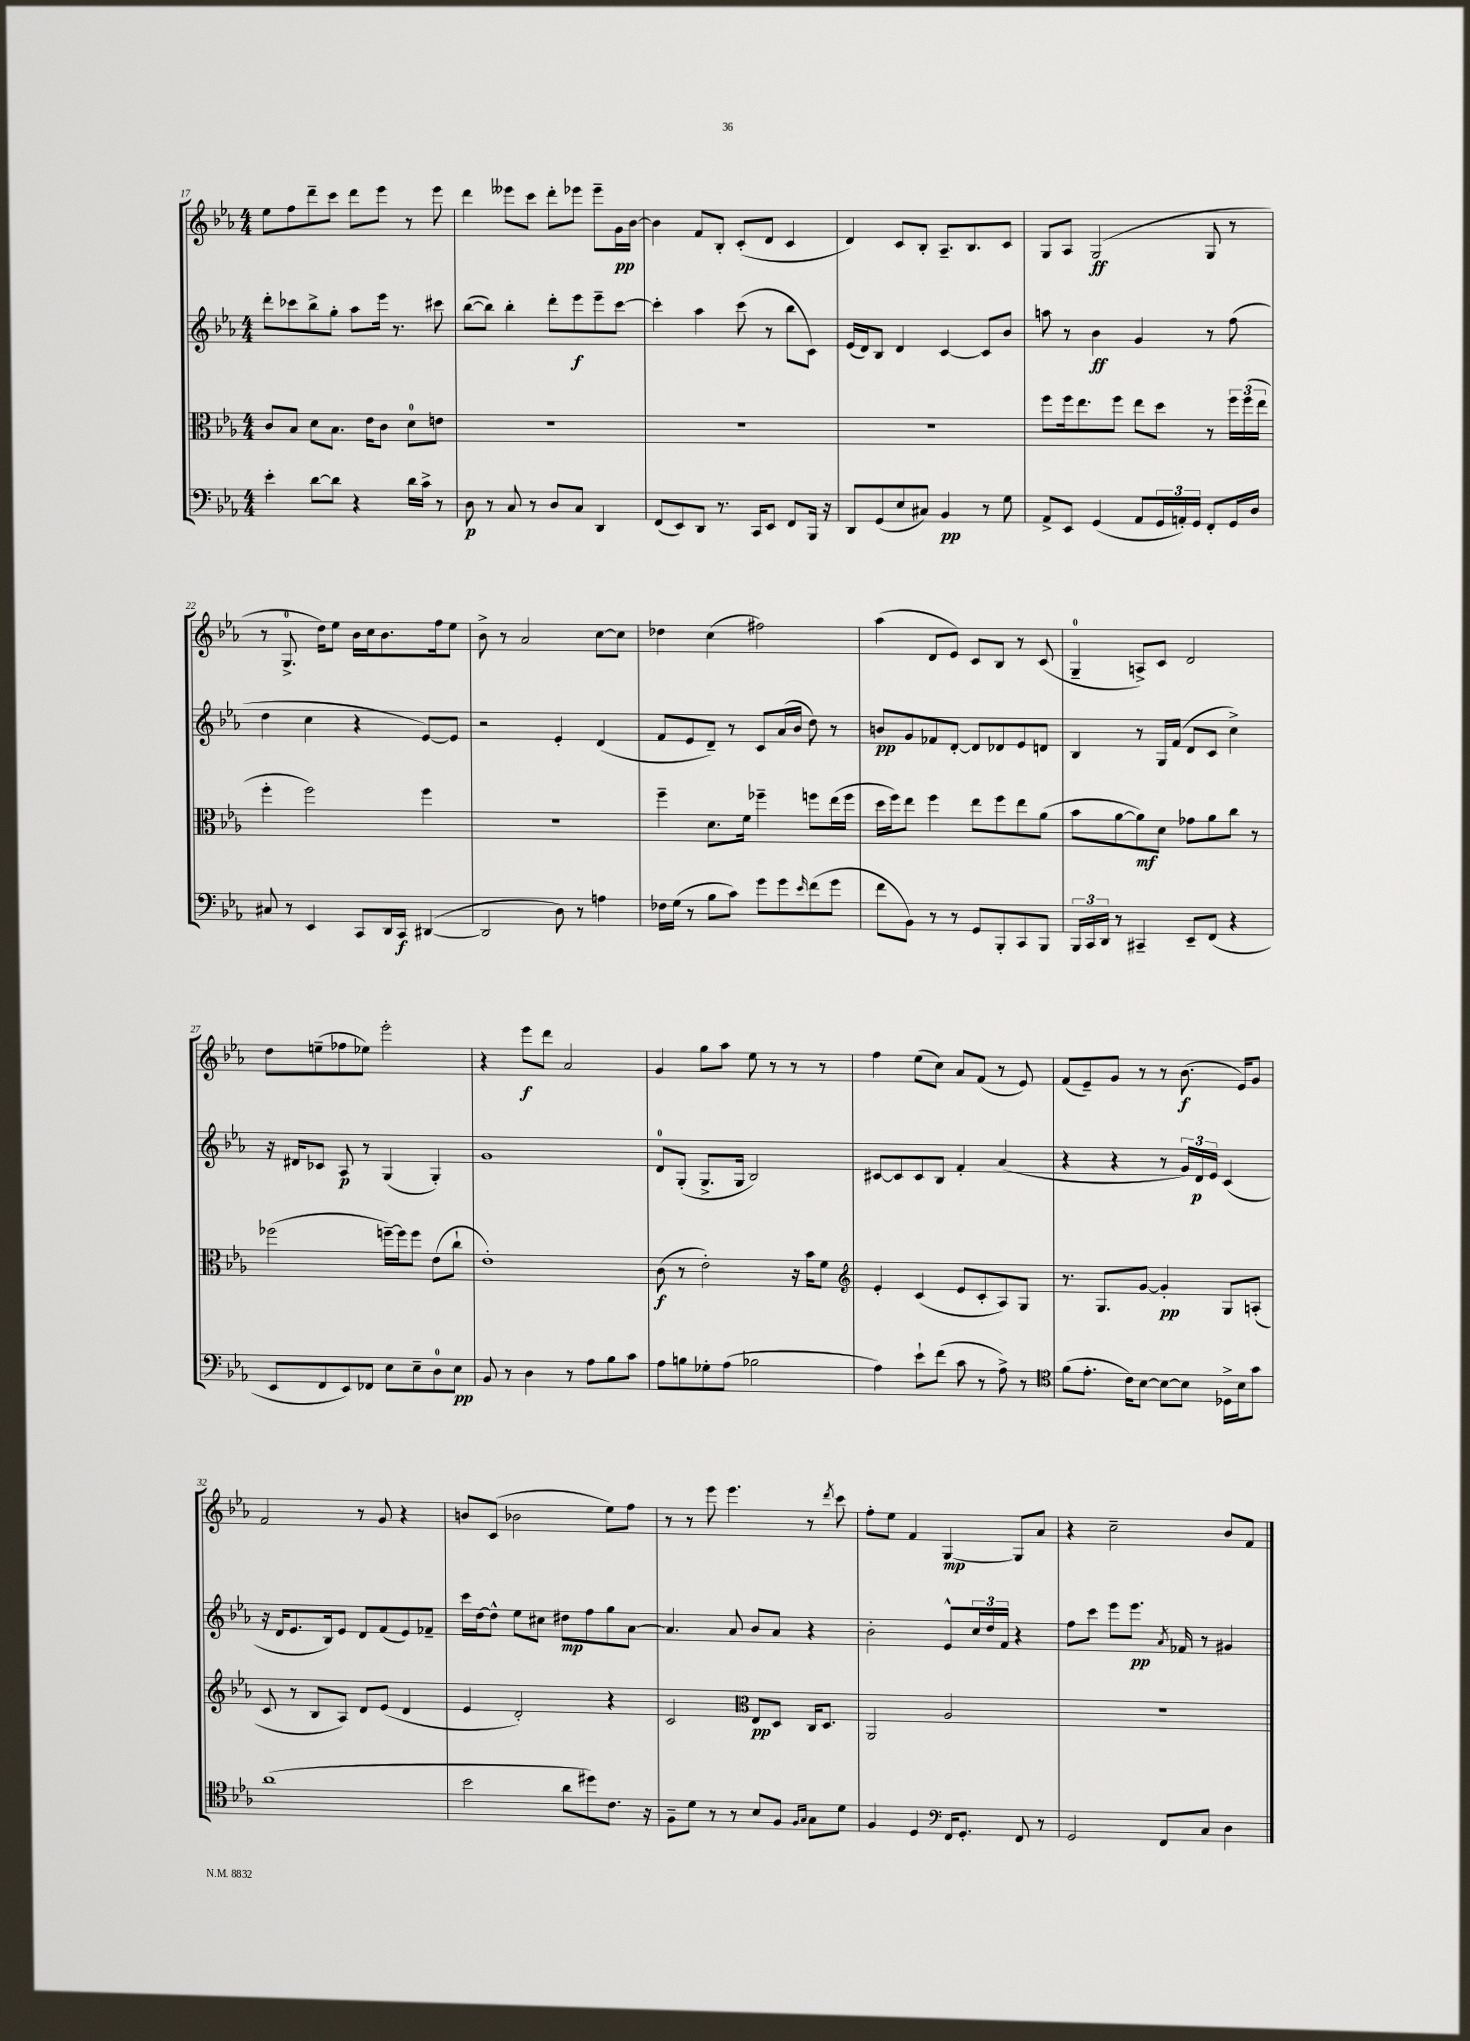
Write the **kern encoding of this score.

**kern	**dynam	**kern	**dynam	**kern	**dynam	**kern	**dynam
*part4	*part4	*part3	*part3	*part2	*part2	*part1	*part1
*staff4	*staff4	*staff3	*staff3	*staff2	*staff2	*staff1	*staff1
*clefF4	*	*clefC3	*	*clefG2	*	*clefG2	*
*k[b-e-a-]	*	*k[b-e-a-]	*	*k[b-e-a-]	*	*k[b-e-a-]	*
*M4/4	*	*M4/4	*	*M4/4	*	*M4/4	*
=17	=17	=17	=17	=17	=17	=17	=17
4e-'\	.	8c/L	.	8ddd'\L	.	8ee-\L	.
.	.	8B-/J	.	8ccc-X\	.	8ff\	.
[8d\L	.	8d\L	.	8bb-^\	.	8ddd~\	.
8d\J]	.	8.B-\J	.	8gg'\J	.	8ccc\J	.
4r	.	.	.	8aa-\L	.	8ddd\L	.
.	.	16e-\KL	.	.	.	.	.
.	.	8c\J	.	16eee-\Jk	.	8eee-\J	.
.	.	.	.	8.r	.	.	.
16d\LL	.	8d\L	.	.	.	8r	.
16c^\JJ	.	.	.	.	.	.	.
8r	.	8en\J	.	8ccc#X\	.	8eee-\	.
=18	=18	=18	=18	=18	=18	=18	=18
8D\	p	1r	.	([8bb-\L	.	4ddd\	.
8r	.	.	.	8bb-\J])	.	.	.
8C/	.	.	.	4bb-'\	.	8eee--X\L	.
8r	.	.	.	.	.	8ccc\J	.
8D/L	.	.	.	8ddd'\L	.	8ddd'\L	.
8C/J	.	.	.	8eee-\	f	8eee-X\J	.
4DD/	.	.	.	8eee-~\	.	8eee-~\L	.
.	.	.	.	[8ccc\J	.	16g\L	pp
.	.	.	.	.	.	[16b-\JJ	.
=19	=19	=19	=19	=19	=19	=19	=19
(8FF/L	.	1r	.	4ccc'\]	.	4b-\]	.
8EE-/)	.	.	.	.	.	.	.
8DD/J	.	.	.	4aa-\	.	8f/L	.
8.r	.	.	.	.	.	8B-'/J	.
.	.	.	.	(8ccc\	.	(8c'/L	.
16CC/KL	.	.	.	.	.	.	.
8EE-/J	.	.	.	8r	.	8d/J	.
8FF/L	.	.	.	8bb-\L	.	4c/	.
16BBB-/Jk	.	.	.	8c\J)	.	.	.
16r	.	.	.	.	.	.	.
=20	=20	=20	=20	=20	=20	=20	=20
8DD/L	.	1r	.	(16e-/LL	.	4d/)	.
.	.	.	.	16d/J)	.	.	.
(8GG/	.	.	.	8B-/J	.	.	.
8E-/	.	.	.	4d/	.	8c/L	.
8C#X/J)	.	.	.	.	.	8B-'/J	.
4BB-/	pp	.	.	[4c/	.	8.A-~/L	.
.	.	.	.	.	.	8.B-/	.
8r	.	.	.	8c/L]	.	.	.
8G\	.	.	.	8b-/J	.	8c/J	.
=21	=21	=21	=21	=21	=21	=21	=21
8AA-^/L	.	8ff\L	.	8aan\	.	8G/L	.
8EE-/J	.	16ff\k	.	8r	.	8A-/J	.
.	.	8.ee-\	.	.	.	.	.
(4GG/	.	.	.	4b-\	ff	(2G/	ff
.	.	8ff\J	.	.	.	.	.
8AA-/L	.	8ee-\L	.	4g/	.	.	.
24GG/L	.	8dd\J	.	.	.	.	.
24AAn'/)	.	.	.	.	.	.	.
24GG/JJ	.	.	.	.	.	.	.
8FF'/L	.	8r	.	8r	.	8G/	.
16GG/L	.	24ff\LL	.	(8ff\	.	8r	.
.	.	(24ff\	.	.	.	.	.
16D/JJ	.	.	.	.	.	.	.
.	.	24ee-\JJ	.	.	.	.	.
!!LO:LB:g=z
=22	=22	=22	=22	=22	=22	=22	=22
8C#X/	.	4ff'\	.	4dd\	.	8r	.
8r	.	.	.	.	.	8.G^/	.
4EE-/	.	2ff\)	.	4cc\	.	.	.
.	.	.	.	.	.	16dd\KL)	.
.	.	.	.	.	.	8ee-\J	.
8CC/L	.	.	.	4r	.	16b-\LL	.
.	.	.	.	.	.	16cc\J	.
16DD/L	.	.	.	.	.	8.b-\	.
16CC/JJ	f	.	.	.	.	.	.
([4DD#X/	.	4ff\	.	[8e-/L)	.	.	.
.	.	.	.	.	.	16ff\k	.
.	.	.	.	8e-/J]	.	8ee-\J	.
=23	=23	=23	=23	=23	=23	=23	=23
2DD#/]	.	1r	.	2r	.	8b-^\	.
.	.	.	.	.	.	8r	.
.	.	.	.	.	.	2a-/	.
8D\)	.	.	.	4e-'/	.	.	.
8r	.	.	.	.	.	.	.
4An\	.	.	.	(4d/	.	[8cc\L	.
.	.	.	.	.	.	8cc\J]	.
=24	=24	=24	=24	=24	=24	=24	=24
16F-X\LL	.	4ff~\	.	8f/L	.	4dd-X\	.
(16G\JJ	.	.	.	.	.	.	.
8r	.	.	.	8e-/	.	.	.
8B-\L	.	8.d\L	.	8d~/J)	.	(4cc\	.
8c\J)	.	.	.	8r	.	.	.
.	.	16f\Jk	.	.	.	.	.
8g\L	.	4ff-X~\	.	8c/L	.	2ff#X\)	.
8g\	.	.	.	(16a-/L	.	.	.
.	.	.	.	16b-/JJ	.	.	.
16qqe-/	.	.	.	.	.	.	.
(8f\	.	8ffn\L	.	8dd\)	.	.	.
8g\J	.	(16ee-\L	.	8r	.	.	.
.	.	16ff\JJ	.	.	.	.	.
=25	=25	=25	=25	=25	=25	=25	=25
8f\L	.	16dd\LL	.	8bn/L	pp	(4aa-\	.
.	.	16ff\J)	.	.	.	.	.
8BB-\J)	.	8ee-\J	.	8g/	.	.	.
8r	.	4ff\	.	8f-X/	.	8d/L	.
8r	.	.	.	[8d'/J	.	8e-/J)	.
8GG/L	.	8ee-\L	.	8d/L]	.	8c/L	.
8BBB-'/	.	8ff\	.	8d-X/	.	8B-/J	.
8CC/	.	8ee-\	.	8e-/	.	8r	.
8BBB-/J	.	(8a-\J	.	8dn/J	.	(8c/	.
=26	=26	=26	=26	=26	=26	=26	=26
24BBB-/LL	.	8b-\L	.	4B-/	.	4G~/	.
24CC/	.	.	.	.	.	.	.
24DD/JJ	.	.	.	.	.	.	.
8r	.	[8a-\	.	.	.	.	.
4CC#X~/	.	8a-\])	mf	8r	.	8An^/L)	.
.	.	8d\J	.	16G/LL	.	8c/J	.
.	.	.	.	(16f/JJ	.	.	.
8EE-~/L	.	8g-X\L	.	8d/L	.	2d/	.
(8FF/J	.	8a-\	.	8c/J	.	.	.
4r	.	8cc\J	.	4cc^\)	.	.	.
.	.	8r	.	.	.	.	.
!!LO:LB:g=z
=27	=27	=27	=27	=27	=27	=27	=27
8EE-/L	.	(2ff-X\	.	16r	.	8dd\L	.
.	.	.	.	16d#X/KL	.	.	.
8FF/	.	.	.	8c-X/J	.	(8een~\	.
8EE-/)	.	.	.	8A-/	p	8ff-X\	.
8FF-X/J	.	.	.	8r	.	8ee-X\J)	.
8E-\L	.	[16ffn~\LL)	.	(4G/	.	2eee-'\	.
.	.	16ff\J]	.	.	.	.	.
8E-~\	.	8ff\J	.	.	.	.	.
8D\	.	(8e-\L	.	4G'/)	.	.	.
8E-\J	pp	8cc`\J	.	.	.	.	.
=28	=28	=28	=28	=28	=28	=28	=28
8BB-/	.	1e-')	.	1g	.	4r	.
8r	.	.	.	.	.	.	.
4D\	.	.	.	.	.	8eee-\L	f
.	.	.	.	.	.	8ddd\J	.
8r	.	.	.	.	.	2a-/	.
8A-\L	.	.	.	.	.	.	.
8B-\	.	.	.	.	.	.	.
8c\J	.	.	.	.	.	.	.
=29	=29	=29	=29	=29	=29	=29	=29
8A-\L	.	(8c\	f	8d/L	.	4g/	.
8Bn\	.	8r	.	(8G'/J	.	.	.
8G-X'\	.	2e-'\)	.	8.G^/L	.	8gg\L	.
(8A-\J	.	.	.	.	.	8aa-\J	.
.	.	.	.	16G/Jk	.	.	.
2B-X\	.	.	.	2B-/)	.	8ee-\	.
.	.	.	.	.	.	8r	.
.	.	16r	.	.	.	8r	.
.	.	16b-\KL	.	.	.	.	.
.	.	8f\J	.	.	.	8r	.
=30	=30	=30	=30	=30	=30	=30	=30
*	*	*clefG2	*	*	*	*	*
4A-\)	.	4e-'/	.	[8c#X/L	.	4ff\	.
.	.	.	.	8c#/]	.	.	.
8e-`\L	.	(4c/	.	8c#/	.	(8ee-\L	.
(8f\J	.	.	.	8B-/J	.	8cc\J)	.
8c\	.	8e-/L	.	4f'/	.	8a-/L	.
8r	.	8c'/	.	.	.	(8f/J	.
8A-^\)	.	8A-/)	.	(4a-/	.	8r	.
8r	.	8G/J	.	.	.	8e-/)	.
=31	=31	=31	=31	=31	=31	=31	=31
*clefC4	*	*	*	*	*	*	*
(8f\L	.	8.r	.	4r	.	(8f/L	.
8.e-'\J	.	.	.	.	.	8e-~/)	.
.	.	8.G/L	.	.	.	.	.
.	.	.	.	4r	.	8g/J	.
16c\KL)	.	.	.	.	.	.	.
[8B-\J	.	[8g/J	.	.	.	8r	.
8B-\L_	.	4g'/]	pp	8r	.	8r	.
8B-\J]	.	.	.	24g/LL)	.	(8.b-\	f
.	.	.	.	24d/	p	.	.
.	.	.	.	24e-/JJ	.	.	.
16D-X^\LL	.	8G/L	.	(4c/	.	.	.
16B-\J	.	.	.	.	.	16e-/KL)	.
8g\J	.	(8An'/J	.	.	.	8g/J	.
!!LO:LB:g=z
=32	=32	=32	=32	=32	=32	=32	=32
(1a-	.	8c/	.	16r	.	2f/	.
.	.	.	.	16d/KL	.	.	.
.	.	8r	.	8.e-/	.	.	.
.	.	8B-/L	.	.	.	.	.
.	.	.	.	16B-/k)	.	.	.
.	.	8A-/J)	.	8e-/J	.	.	.
.	.	8d/L	.	8d/L	.	8r	.
.	.	(8e-/J	.	(8f/	.	8g/	.
.	.	4d/	.	8e-/)	.	4r	.
.	.	.	.	8f-X~/J	.	.	.
=33	=33	=33	=33	=33	=33	=33	=33
2b-\	.	4e-/	.	16ccc\LL	.	8bn/L	.
.	.	.	.	[16dd\J	.	.	.
.	.	.	.	8dd^^\J]	.	(8c/J	.
.	.	2d'/)	.	8ee-\L	.	2b-X\	.
.	.	.	.	8cc#X\J	.	.	.
8a-\L	.	.	.	8dd#X\L	mp	.	.
8dd#X\)	.	.	.	8ff\	.	.	.
8.c\J	.	4r	.	8gg\	.	8ee-\L)	.
.	.	.	.	[8a-\J	.	8ff\J	.
16r	.	.	.	.	.	.	.
=34	=34	=34	=34	=34	=34	=34	=34
8F~\L	.	2c/	.	4.a-/]	.	8r	.
8d\J	.	.	.	.	.	8r	.
8r	.	.	.	.	.	8eee-\	.
8r	.	.	.	8a-/	.	4.eee-\	.
*	*	*clefC3	*	*	*	*	*
8B-/L	.	8E-/L	pp	8b-/L	.	.	.
8F/J	.	8D/J	.	8a-/J	.	.	.
16qqF/LL	.	.	.	.	.	.	.
16qqG/JJ	.	.	.	.	.	.	.
8G\L	.	16C/KL	.	4r	.	8r	.
.	.	8.D/J	.	.	.	.	.
.	.	.	.	.	.	8qddd/	.
8d\J	.	.	.	.	.	8ccc\	.
=35	=35	=35	=35	=35	=35	=35	=35
4F/	.	2AA-/	.	2b-'\	.	8ff'\L	.
.	.	.	.	.	.	8ee-\J	.
4D/	.	.	.	.	.	4f/	.
*clefF4	*	*	*	*	*	*	*
16FF/KL	.	2A-/	.	8e-^^/L	.	[4G/	mp
8.GG'/J	.	.	.	.	.	.	.
.	.	.	.	24cc/L	.	.	.
.	.	.	.	24dd/	.	.	.
.	.	.	.	24f/JJ	.	.	.
8FF/	.	.	.	4r	.	8G/L]	.
8r	.	.	.	.	.	8a-/J	.
=36	=36	=36	=36	=36	=36	=36	=36
2GG/	.	1r	.	8ff\L	.	4r	.
.	.	.	.	8ccc\J	.	.	.
.	.	.	.	8eee-\L	.	2cc~\	.
.	.	.	.	8.eee-\J	pp	.	.
8FF/L	.	.	.	.	.	.	.
.	.	.	.	8qa-/	.	.	.
.	.	.	.	16f-X/	.	.	.
8C/J	.	.	.	8r	.	.	.
4D\	.	.	.	4g#X/	.	8b-/L	.
.	.	.	.	.	.	8f/J	.
==	==	==	==	==	==	==	==
*-	*-	*-	*-	*-	*-	*-	*-
